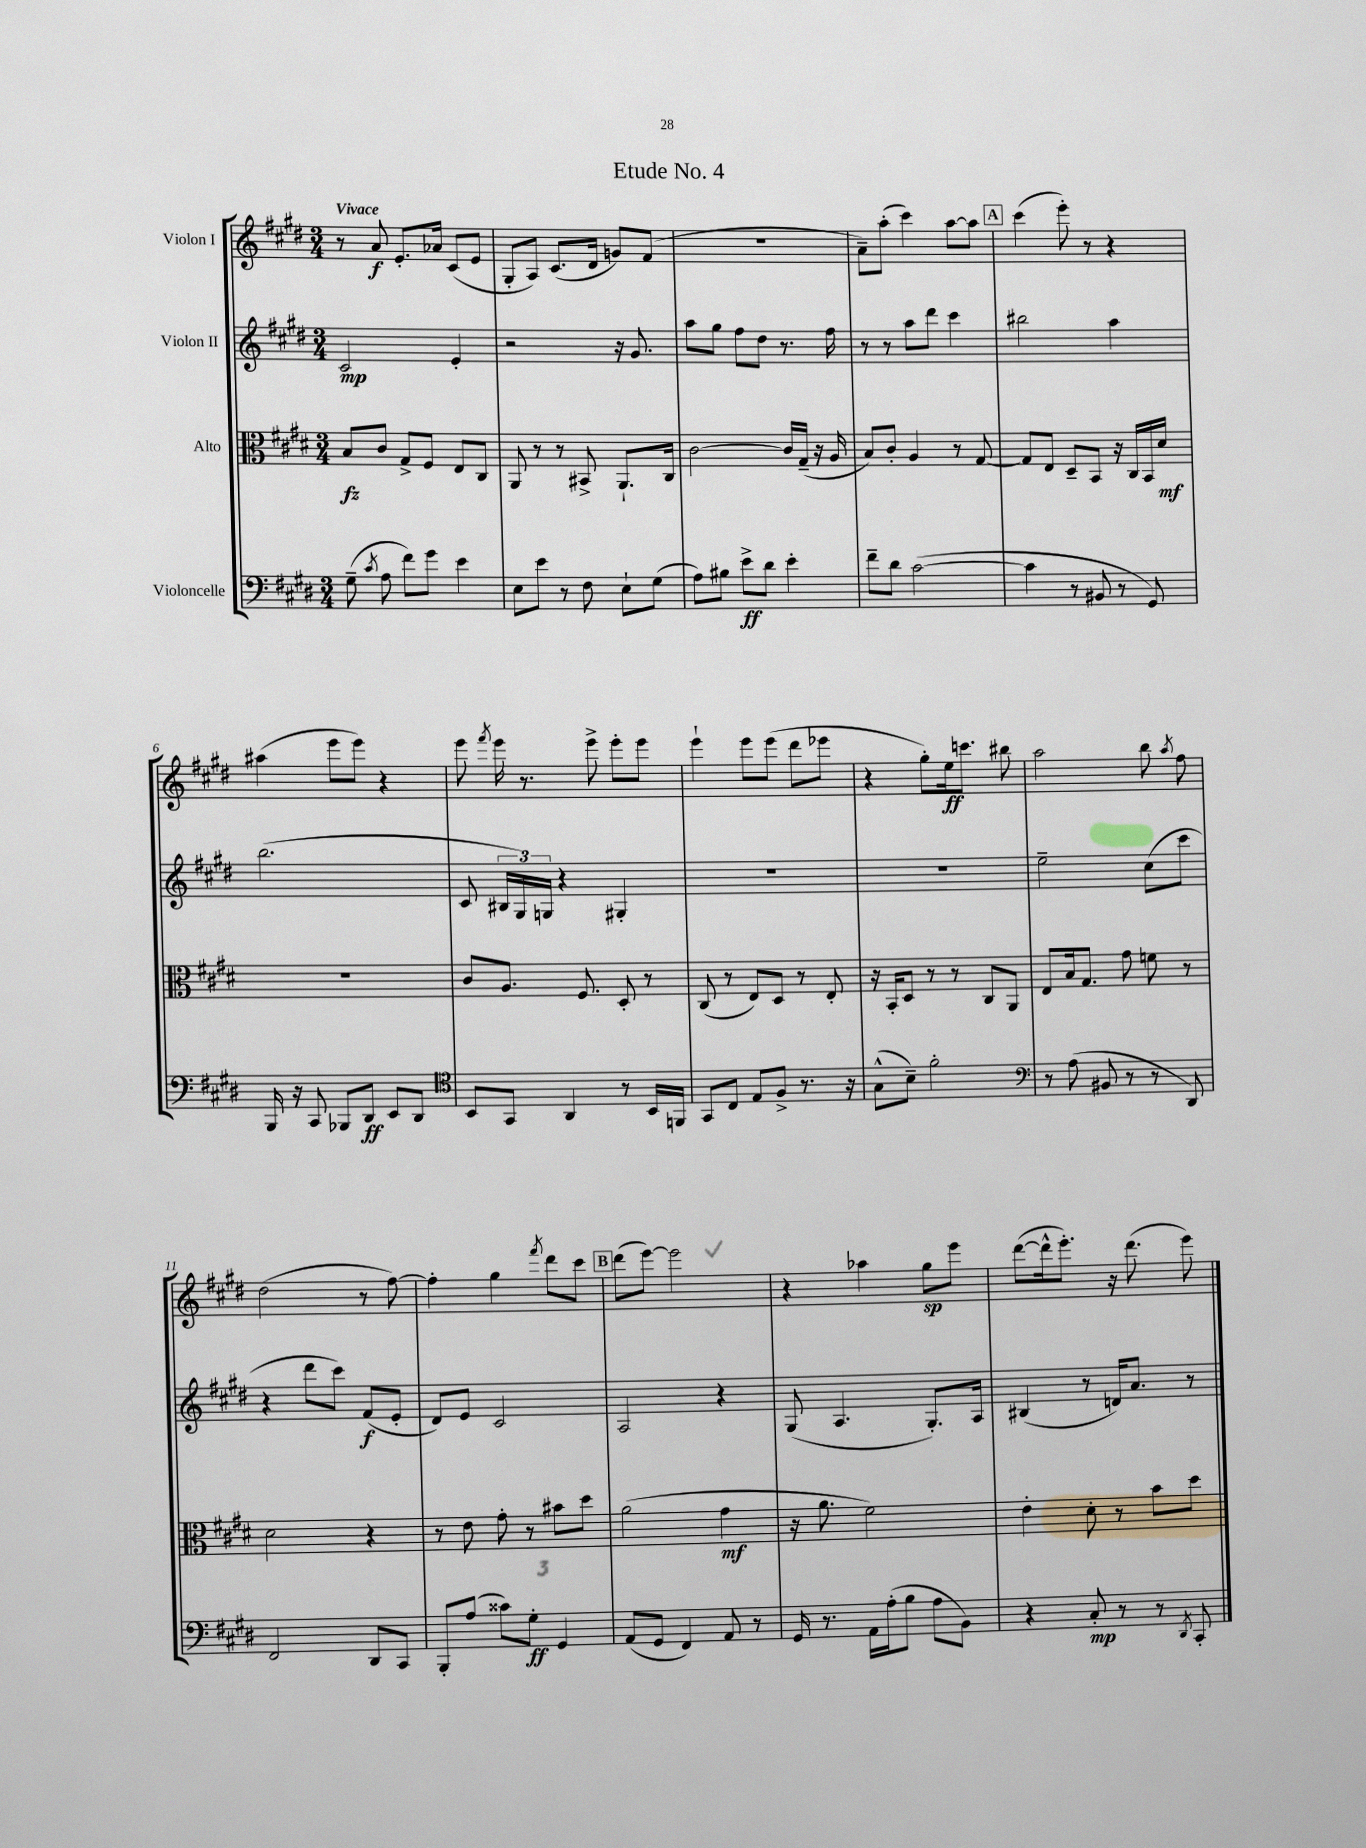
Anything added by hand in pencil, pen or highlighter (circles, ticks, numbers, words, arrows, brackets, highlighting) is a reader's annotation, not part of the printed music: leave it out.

**kern	**kern	**kern	**kern
*staff4	*staff3	*staff2	*staff1
*clefF4	*clefC3	*clefG2	*clefG2
*k[f#c#g#d#]	*k[f#c#g#d#]	*k[f#c#g#d#]	*k[f#c#g#d#]
*M3/4	*M3/4	*M3/4	*M3/4
(8G#~\	8B/L	2c#/	8r
8qc#/	.	.	.
8A\	8c#/J	.	8a/
8f#\L)	8G#^/L	.	8.e'/L
8g#\J	8F#/J	.	.
.	.	.	16a-/Jk
4e\	8E/L	4e'/	(8c#/L
.	8C#/J	.	8e/J
=	=	=	=
8E\L	8AA/	2r	8G#'/L
8e\J	8r	.	8A/J)
8r	8r	.	(8.c#/L
8F#\	8BB#^/	.	.
.	.	.	16d#/Jk
8E`\L	8.AA`/L	16r	8g/L)
.	.	8.g#/	.
(8G#\J	.	.	(8f#/J
.	16C#/Jk	.	.
=	=	=	=
8A\L)	[2c#\	8aa\L	2.r
8B#\J	.	8gg#\J	.
8e^\L	.	8ff#\L	.
8d#\J	.	8dd#\J	.
4e'\	16c#/]LL	8.r	.
.	(16G#~/JJ	.	.
.	16r	.	.
.	16A/	16ff#\	.
=	=	=	=
8f#~\L	8B/L)	8r	8a~\L)
8d#\J	8c#'/J	8r	(8aa'\J
([2c#\	4A/	8aa\L	4ccc#\)
.	.	8ddd#\J	.
.	8r	4ccc#\	[8aa\L
.	[8G#/	.	8aa\]J
=	=	=	=
4c#\]	8G#/]L	2bb#\	(4ccc#\
.	8E/J	.	.
8r	8D#~/L	.	8eee'\)
8BB#/	8BB/J	.	8r
8r	16r	4aa\	4r
.	16C#/LL	.	.
8GG#/)	16BB/	.	.
.	16d#/JJ	.	.
=	=	=	=
16BBB/	2.r	(2.bb\	(4aa#\
16r	.	.	.
8CC#/	.	.	.
8BBB-/L	.	.	8eee\L
8DD#/J	.	.	8eee\J)
8EE/L	.	.	4r
8DD#/J	.	.	.
=	=	=	=
*clefC4	*	*	*
8BB/L	8c#/L	8c#/	8eee\
.	.	.	8qfff#/
8GG#/J	8.A/J	24B#/LL	16eee\
.	.	24G#/)	.
.	.	.	8.r
.	.	24G/JJ	.
4AA/	.	4r	.
.	8.F#/	.	.
.	.	.	8eee^\
8r	8D#'/	4G#'/	8eee'\L
16BB/LL	8r	.	8eee\J
16FF/JJ	.	.	.
=	=	=	=
8GG#/L	(8C#/	2.r	4eee`\
8C#/J	8r	.	.
8E/L	8E/L)	.	8eee\L
8F#^/J	8D#/J	.	(8eee\J
8.r	8r	.	8ddd#\L
.	8E'/	.	8eee-\J
16r	.	.	.
=	=	=	=
(8G#^^\L	16r	2.r	4r
.	16BB'/LK	.	.
8B~\J)	8D#/J	.	.
2f#'\	8r	.	8gg#'\L)
.	8r	.	16ee\k
.	.	.	8.ccc\J
.	8C#/L	.	.
.	8AA/J	.	8bb#\
=	=	=	=
*clefF4	*	*	*
8r	8E/L	2ee~\	2aa\
(8A\	16B/k	.	.
.	8.G#/J	.	.
8BB#/	.	.	.
8r	8g#\	.	.
8r	8f\	(8cc#\L	8bb\
.	.	.	8qaa/
8DD#/)	8r	8ccc#\J	8ff#\
=	=	=	=
2FF#/	2d#\	4r	(2dd#\
.	.	8ddd#\L	.
.	.	8ccc#\J)	.
8DD#/L	4r	(8f#/L	8r
8CC#/J	.	8e'/J	[8ff#\)
=	=	=	=
8BBB'/L	8r	8d#/L)	4ff#'\]
(8A/J	8e\	8e/J	.
8c##\L)	8g#'\	2c#/	4gg#\
8G#'\J	8r	.	.
.	.	.	8qfff#/
4GG#/	8b#\L	.	8ddd#\L
.	8dd#\J	.	8ccc#\J
=	=	=	=
(8AA/L	(2a\	2A/	(8ddd#\L
8GG#/J	.	.	[8eee\J)
4FF#/)	.	.	2eee\]
8AA/	4g#\	4r	.
8r	.	.	.
=	=	=	=
16GG#/	16r	(8G#/	4r
8.r	8.a\	.	.
.	.	4.A/	.
16AA\LL	2f#\)	.	4aa-\
(16A'\J	.	.	.
8B\J	.	.	.
8A\L	.	8.G#'/L)	8gg#\L
8BB\J)	.	.	8eee\J
.	.	16A/Jk	.
=	=	=	=
4r	4e'\	(4B#/	([8ddd#\L
.	.	.	16ddd#^^\]k
.	.	.	8.eee'\J)
8C#'/	8d#'\	8r	.
8r	8r	16d/LK)	16r
.	.	8.a/J	(8.ddd#\
8r	8b\L	.	.
8qDD#/	.	.	.
8CC#'/	8dd#\J	8r	8eee\)
==	==	==	==
*-	*-	*-	*-
